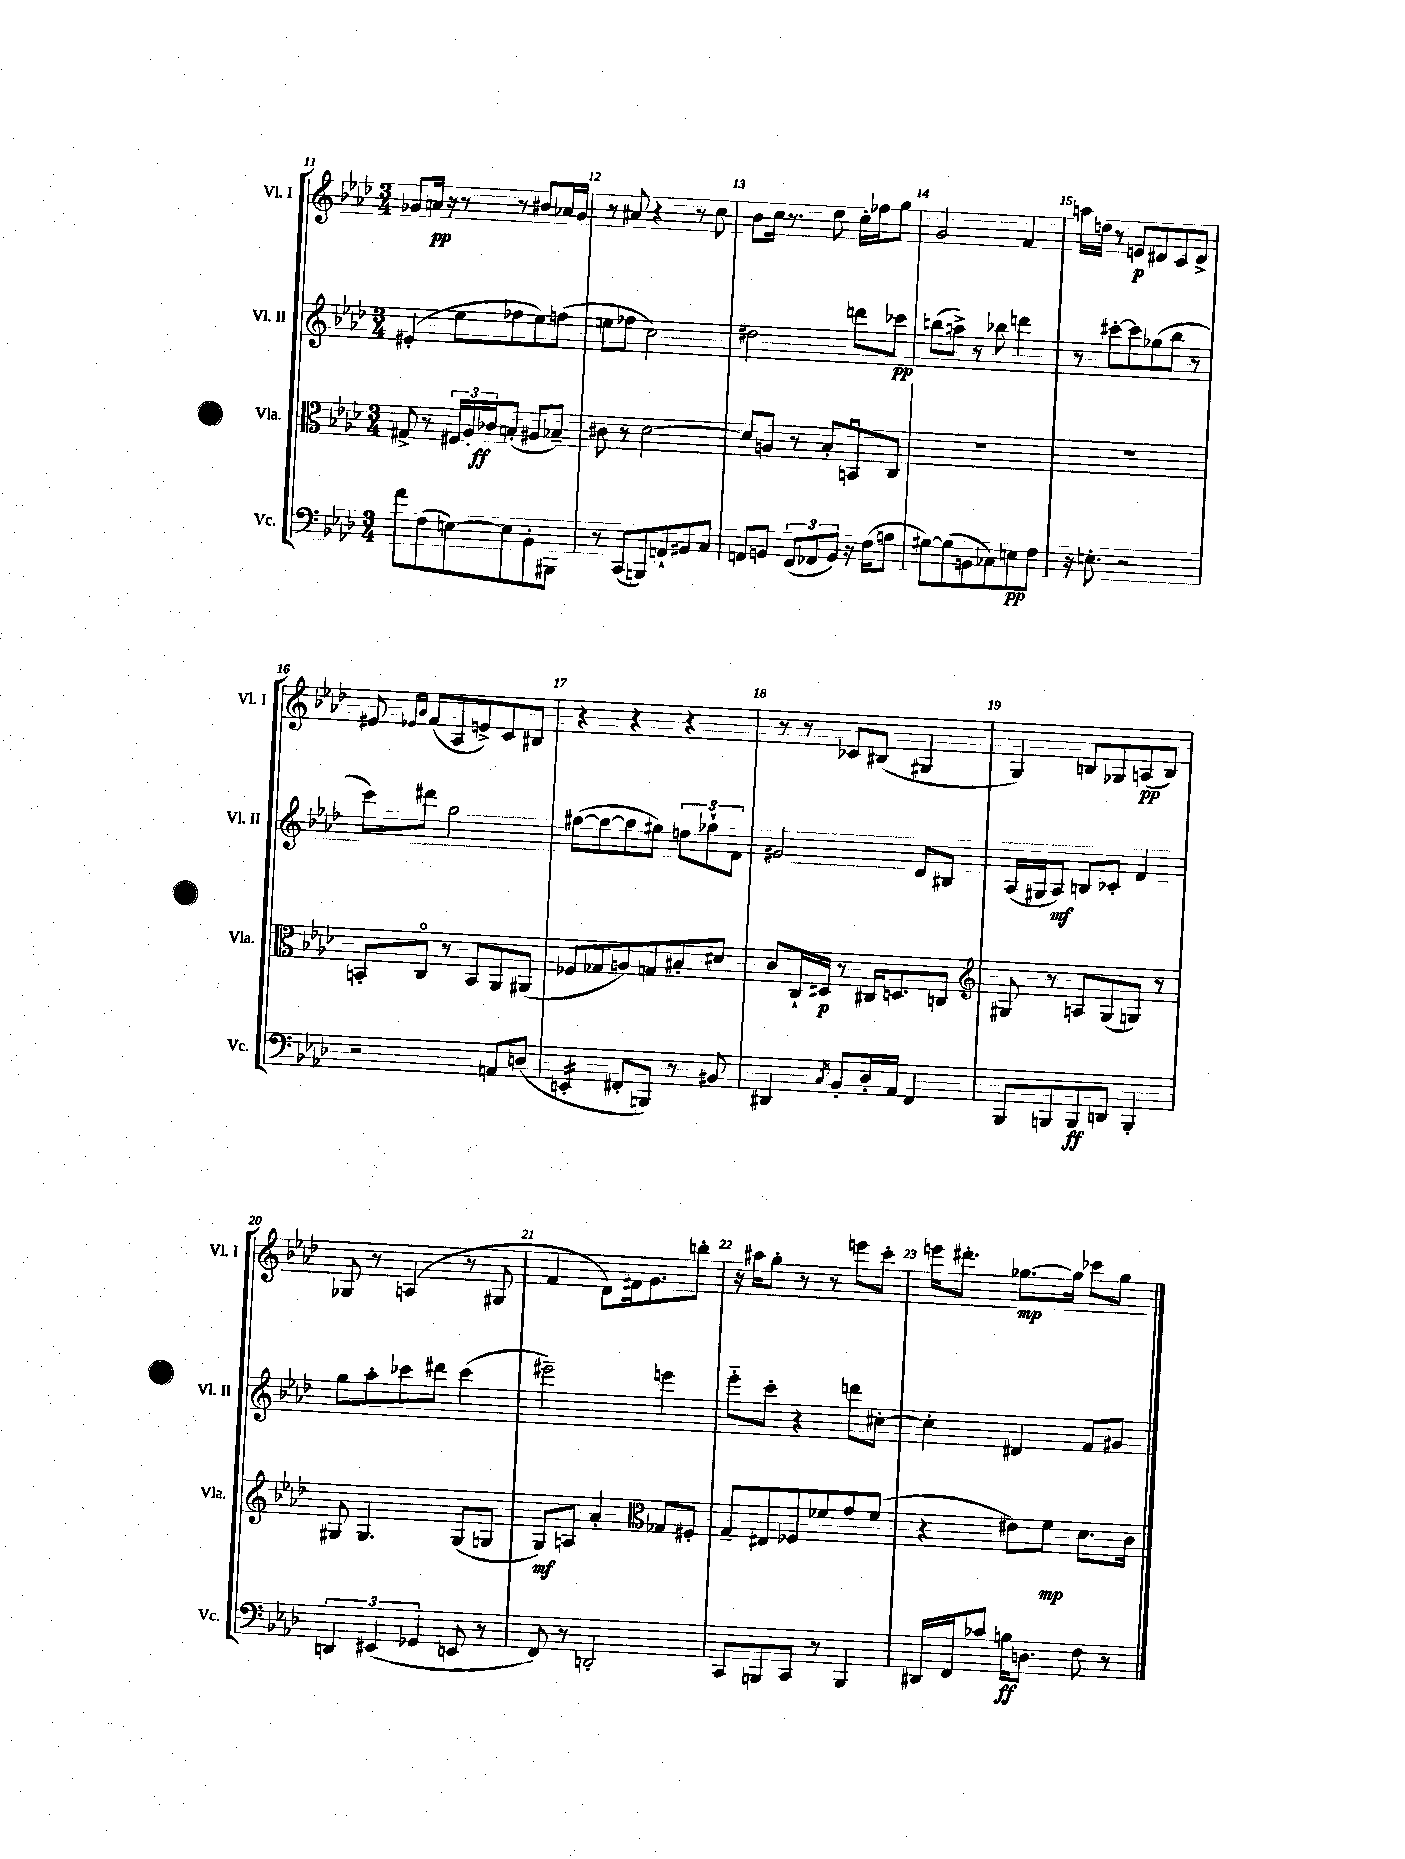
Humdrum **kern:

**kern	**kern	**kern	**kern
*staff4	*staff3	*staff2	*staff1
*clefF4	*clefC3	*clefG2	*clefG2
*k[b-e-a-d-]	*k[b-e-a-d-]	*k[b-e-a-d-]	*k[b-e-a-d-]
*M3/4	*M3/4	*M3/4	*M3/4
8f\L	8G#^/	(4e#'/	8g-/L
(8F\	8r	.	16a/Jk
.	.	.	16r
[8E\)	24F#/LL	8ee-\L	8r
.	24A-'/	.	.
.	24c-/J	.	.
8E\]	(8B'/J	8ff-\	8r
8BB-'\	8A#/L	8ee-\)	8b#/L
8BBB#\J	8B-~/J)	(8ff\J	16a-/L
.	.	.	16g-/JJ
=	=	=	=
8r	8c#\	8ee\L	8r
(8CC/L	8r	8ff-\J	8a#/
8BBB/)	[2d-\	2cc\)	4r
8AA`/	.	.	.
8BB#/	.	.	8r
8C/J	.	.	8cc\
=	=	=	=
8AA/L	8d-/]L	2dd#\	8b-\L
8BB/J	8A/J	.	16cc\Jk
.	.	.	8.r
(12GG/L	8r	.	.
12AA-/	.	.	.
.	8B-'/L	.	8dd-\
12BB/J)	.	.	.
16r	8BBu/	8ddd\L	16cc'\LL
(16F\LK	.	.	16ff-\J
8A\J	8C/J	8ccc-\J	8gg\J
=	=	=	=
[8G#\L)	2.r	(8bb\L	2g/
(8G#\]	.	8aa^\J)	.
8BB\	.	8r	.
8C-\)	.	8bb-\	.
8E\	.	4ddd\	4f/
8F\J	.	.	.
=	=	=	=
16r	2.r	8r	16aa\LL
8.E'\	.	.	16dd\JJ
.	.	[8ccc#'\L	8r
2r	.	8ccc#\]	8e/L
.	.	(8gg-\	8d#/
.	.	8bb-\J	8c/
.	.	8r	8d#^/J
=	=	=	=
2r	8BB'/L	8ccc\L)	8e#/
.	.	.	16qqe-/LL
.	.	.	16qqa-/JJ
.	8Co/J	8ddd#\J	(8f/L
.	8r	2gg\	8A-/
.	8BB/L	.	8e^/)
8AA/L	8AA-/	.	8c/
(8D/J	(8AA#/J	.	8B#/J
=	=	=	=
4EE'/	8F-/L	([8ff#\L	4r
.	8G-/	8ff#\_	.
8FF#'/L	8A/)	8ff#\]	4r
8BBB/J)	8G/	8ee#\J)	.
8r	8B#'/	12dd\L	4r
.	.	12ff-`\	.
8BB#/	8d#/J	.	.
.	.	12f\J	.
=	=	=	=
4DD#/	8c/L	2g#/	8r
.	16C`/L	.	8r
.	16D#/JJ	.	.
8qC/	.	.	.
8BB-'/L	8r	.	8c-/L
16D-'/L	16C#/LK	.	(8B#/J
16AA-/JJ	8.D/	.	.
4FF/	.	8d-/L	4G#/
.	8C/J	8B#/J	.
=	=	=	=
*	*clefG2	*	*
8BBB-/L	8G#/	(16A-/LL	4G/)
.	.	16G#/J	.
8BBB/	8r	8A-/J)	.
8BBB/	8A/L	8B/L	8B/L
8DD/J	(8G#/	8c-'/J	8G-/
4BBB'/	8G/J)	4f/	(8A/
.	8r	.	8B/J)
=	=	=	=
6DD/	8G#/	8gg\L	8G-/
.	4.G#/	8aa-'\	8r
(6EE#/	.	.	.
.	.	8ccc-\	(4A/
6GG-/	.	.	.
.	.	8ddd#\J	.
8EE/	(8G#/L	(4ccc-\	8r
8r	8G/J	.	8G#/
=	=	=	=
8FF/)	8G/L)	2eee#~\)	4f/
8r	8A/J	.	.
2DD'/	4a-'/	.	8d-\L)
.	.	.	16f#\k
.	.	.	8.g\
*	*clefC3	*	*
.	8G-/L	4eee\	.
.	8F#'/J	.	8bb'\J
=	=	=	=
8CC/L	8G~/L	8eee-'~\L	16r
.	.	.	16aa#\LK
8BBB/	8E#/	8ccc'\J	8gg'\J
8CC/J	8F-/	4r	8r
8r	8f-/	.	8r
4BBB/	8g/	8ddd\L	8eee\L
.	(8f-/J	[8cc#'\J	8ccc'\J
=	=	=	=
16DD#/LL	4r	4cc#'\]	16eee\LK
16FF/J	.	.	8.ddd#'\J
8c-/J	.	.	.
16B\LK	8e#\L)	4d#/	[8.gg-\L
8.D\J	.	.	.
.	8f\J	.	.
.	.	.	16gg-\]Jk
8F\	8.d-\L	8f/L	8ccc-\L
8r	.	8g#/J	8gg-\J
.	16c\Jk	.	.
==	==	==	==
*-	*-	*-	*-
